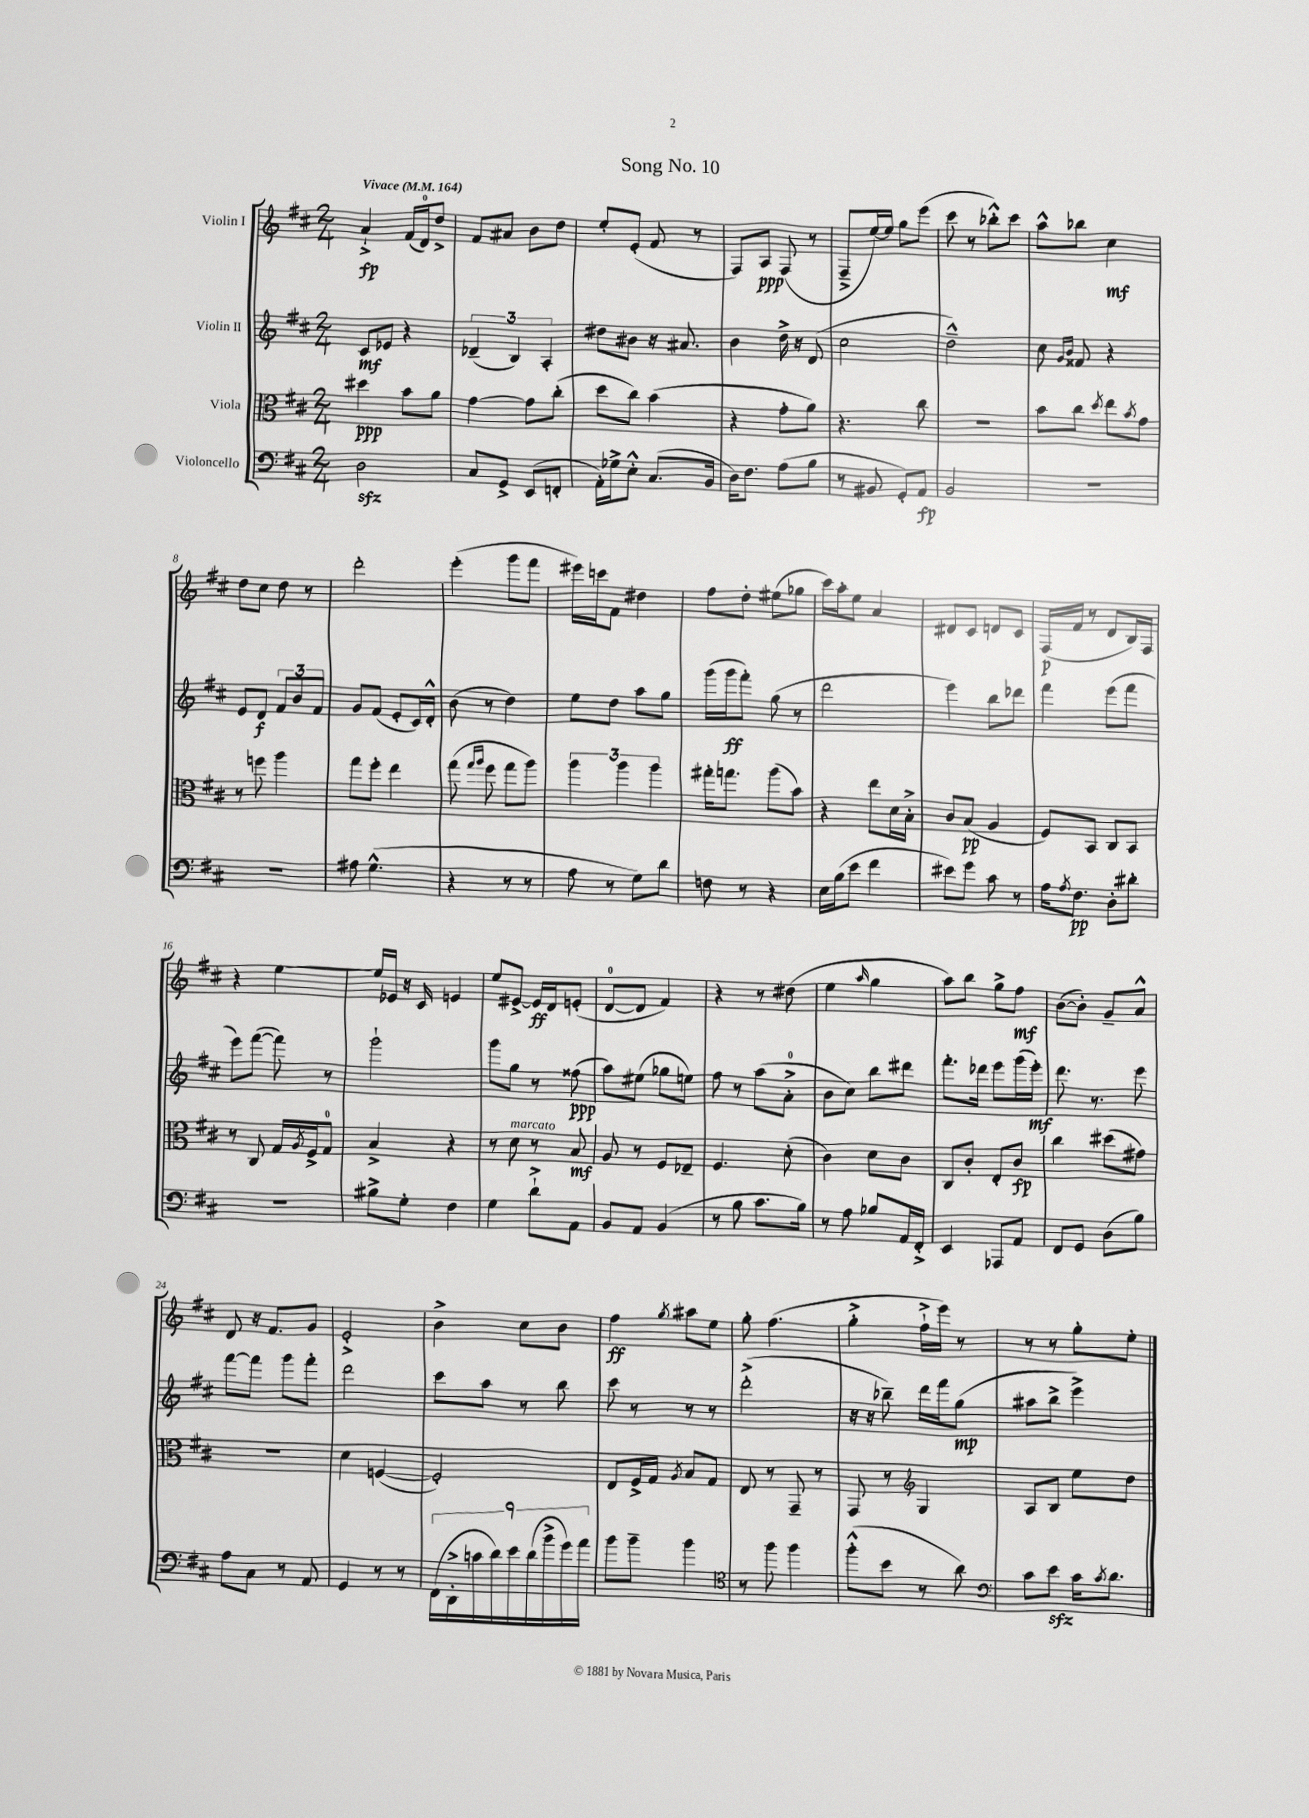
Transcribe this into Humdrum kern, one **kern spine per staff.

**kern	**dynam	**kern	**dynam	**kern	**dynam	**kern	**dynam
*part4	*part4	*part3	*part3	*part2	*part2	*part1	*part1
*staff4	*staff4	*staff3	*staff3	*staff2	*staff2	*staff1	*staff1
*I"Violoncello	*	*I"Viola	*	*I"Violin II	*	*I"Violin I	*
*clefF4	*	*clefC3	*	*clefG2	*	*clefG2	*
*k[f#c#]	*	*k[f#c#]	*	*k[f#c#]	*	*k[f#c#]	*
*M2/4	*	*M2/4	*	*M2/4	*	*M2/4	*
*MM164	*	*MM164	*	*MM164	*	*MM164	*
=1	=1	=1	=1	=1	=1	=1	=1
!	!	!	!	!	!	!LO:TX:a:B:t=Vivace	!
2Dzz\	.	4dd#X\	ppp	8c#/L	mf	4a`^/	fp
.	.	.	.	8e-X/J	.	.	.
.	.	8b\L	.	4r	.	(16f#/LL	.
.	.	.	.	.	.	16d/J)	.
.	.	8a\J	.	.	.	8dd^/J	.
=2	=2	=2	=2	=2	=2	=2	=2
8C#/L	.	[4g\	.	(6d-X~/	.	8f#/L	.
8GG^/J	.	.	.	.	.	8a#X/J	.
.	.	.	.	6B/)	.	.	.
(8EE/L	.	8g\L]	.	.	.	8b\L	.
.	.	.	.	6A'/	.	.	.
8FFn'/J	.	(8cc#'\J	.	.	.	8dd\J	.
=3	=3	=3	=3	=3	=3	=3	=3
16AA'\LL)	.	8dd\L	.	8dd#X\L	.	8ee'/L	.
16G-X^\J	.	.	.	.	.	.	.
8E'^^\J	.	8cc#\J)	.	8b#X\J	.	(8e'/J	.
(8.C#/L	.	(4b\	.	16r	.	8f#/	.
.	.	.	.	8.a#X/	.	.	.
.	.	.	.	.	.	8r	.
16BB/Jk	.	.	.	.	.	.	.
=4	=4	=4	=4	=4	=4	=4	=4
16D\KL)	.	4r	.	4b\	.	8F#/L)	.
8.F#\J	.	.	.	.	.	.	.
.	.	.	.	.	.	8A/J	ppp
(8A\L	.	8g'\L	.	16dd^\	.	(8F#/	.
.	.	.	.	16r	.	.	.
8B\J	.	8a\J)	.	(8d/	.	8r	.
=5	=5	=5	=5	=5	=5	=5	=5
8r	.	4.r	.	2cc#\	.	8F#~^/L	.
8BB#X/	.	.	.	.	.	[16ee/L)	.
.	.	.	.	.	.	16ee/JJ]	.
8GG'/L)	.	.	.	.	.	8gg\L	.
8AA/J	fp	8cc#\	.	.	.	(8eee\J	.
=6	=6	=6	=6	=6	=6	=6	=6
2BB/	.	2r	.	2dd~^^\)	.	8ccc#\	.
.	.	.	.	.	.	8r	.
.	.	.	.	.	.	8bb-X'^^\L)	.
.	.	.	.	.	.	8ccc#\J	.
=7	=7	=7	=7	=7	=7	=7	=7
2r	.	8b\L	.	8cc#\	.	8aa^^\L	.
.	.	.	.	16qqg/LL	.	.	.
.	.	.	.	16qqb/JJ	.	.	.
.	.	8cc#\J	.	8f##X/	.	8bb-X\J	.
.	.	8qdd/	.	.	.	.	.
.	.	8ee\L	.	4r	.	4cc#\	mf
.	.	8qb/	.	.	.	.	.
.	.	8g\J	.	.	.	.	.
!!LO:LB:g=z
=8	=8	=8	=8	=8	=8	=8	=8
2r	.	8r	.	8e/L	.	8dd\L	.
.	.	8ffn\	.	8d/J	f	8cc#\J	.
.	.	4aa\	.	12f#/L	.	8dd\	.
.	.	.	.	12b/	.	.	.
.	.	.	.	.	.	8r	.
.	.	.	.	12f#/J	.	.	.
=9	=9	=9	=9	=9	=9	=9	=9
8A#X\	.	8gg\L	.	8g/L	.	2ddd'\	.
(4.G^^\	.	8ff#'\J	.	(8f#/J	.	.	.
.	.	4ee\	.	8e'/L	.	.	.
.	.	.	.	16c#/L)	.	.	.
.	.	.	.	16d'^^/JJ	.	.	.
=10	=10	=10	=10	=10	=10	=10	=10
4r	.	(8gg\	.	(8b\	.	(4eee'\	.
.	.	16qqgg/LL	.	.	.	.	.
.	.	16qqaa/JJ	.	.	.	.	.
.	.	8ff#\	.	8r	.	.	.
8r	.	8gg\L	.	4dd\)	.	8ggg\L	.
8r	.	8aa\J)	.	.	.	8fff#\J	.
=11	=11	=11	=11	=11	=11	=11	=11
8A\	.	6aa\	.	8ee\L	.	16eee#X\LL)	.
.	.	.	.	.	.	16cccn\J	.
8r	.	.	.	8dd\J	.	8f#\J	.
.	.	6aa\	.	.	.	.	.
8G\L)	.	.	.	8aa\L	.	4dd#X\	.
.	.	6aa\	.	.	.	.	.
8d\J	.	.	.	8gg\J	.	.	.
=12	=12	=12	=12	=12	=12	=12	=12
8Fn\	.	16gg#X'\KL	.	(16ggg\LL	.	8ff#\L	.
.	.	8.ggn\J	.	16ggg\J	ff	.	.
8r	.	.	.	8fff#'\J)	.	8dd'\J	.
4r	.	(8aa\L	.	(8gg\	.	(8ee#X\L	.
.	.	8b\J)	.	8r	.	8gg-X\J	.
=13	=13	=13	=13	=13	=13	=13	=13
16E\LL	.	4r	.	2ddd\	.	16ccc#\LL)	.
(16B\J	.	.	.	.	.	16aa'\J	.
8e\J	.	.	.	.	.	8ee\J	.
4f#\	.	8ee\L	.	.	.	4a/	.
.	.	16d\L	.	.	.	.	.
.	.	16B'^\JJ	.	.	.	.	.
=14	=14	=14	=14	=14	=14	=14	=14
8e#X\L)	.	8c#/L	.	4eee\)	.	8d#X/L	.
8g\J	.	(8B/J	pp	.	.	8c#/J	.
8c#\	.	4A/	.	8bb\L	.	8dn/L	.
8r	.	.	.	8ddd-X\J	.	8c#/J	.
=15	=15	=15	=15	=15	=15	=15	=15
16A\KL	.	8F#/L)	.	4fff#\	.	(16F#/LL	p
8qA/	.	.	.	.	.	.	.
8.F#\J	pp	.	.	.	.	16f#/JJ	.
.	.	8BB/J	.	.	.	8r	.
8D'\L	.	8C#/L	.	(8eee\L	.	8d/L	.
8d#X'\J	.	8BB/J	.	8fff#\J	.	16B/L)	.
.	.	.	.	.	.	16F#/JJ	.
!!LO:LB:g=z
=16	=16	=16	=16	=16	=16	=16	=16
2r	.	8r	.	8eee\L)	.	4r	.
.	.	8C#/	.	([8fff#\J	.	.	.
.	.	16G/LL	.	8fff#\])	.	[4ee\	.
.	.	8qA/	.	.	.	.	.
.	.	16F#^/J	.	.	.	.	.
.	.	8G/J	.	8r	.	.	.
=17	=17	=17	=17	=17	=17	=17	=17
8B#X^\L	.	4B^/	.	2ggg`\	.	16ee/LL]	.
.	.	.	.	.	.	16e-X/JJ	.
8G'\J	.	.	.	.	.	16r	.
.	.	.	.	.	.	16c#/	.
4F#\	.	4r	.	.	.	4en/	.
=18	=18	=18	=18	=18	=18	=18	=18
4G\	.	8r	.	8ggg\L	.	8ee/L	.
!	!	!LO:TX:a:i:t=marcato	!	!	!	!	!
.	.	8d\	.	8gg\J	.	[8e#X^/J	.
8d`^\L	.	8r	.	8r	.	16e#/LL]	ff
.	.	.	.	.	.	16d/J	.
8AA\J	.	8B/	mf	(8ff##X\	ppp	(8en'/J	.
=19	=19	=19	=19	=19	=19	=19	=19
8BB/L	.	8A/	.	8aa\L)	.	[8d/L	.
8AA/J	.	8r	.	(8ee#X\J	.	8d/J]	.
(4BB/	.	8F#/L	.	8gg-X\L	.	4f#/)	.
.	.	8E-X~/J	.	8een\J)	.	.	.
=20	=20	=20	=20	=20	=20	=20	=20
8r	.	4.F#/	.	8ff#\	.	4r	.
8B\	.	.	.	8r	.	.	.
8.c#\L	.	.	.	(8aa\L	.	8r	.
.	.	(8d'\	.	8a'^\J	.	(8dd#X\	.
16B\Jk)	.	.	.	.	.	.	.
=21	=21	=21	=21	=21	=21	=21	=21
8r	.	4c#\)	.	8b\L	.	4ee\	.
8A\	.	.	.	8cc#\J)	.	.	.
.	.	.	.	.	.	16qqaa/	.
8B-X/L	.	8d\L	.	8bb\L	.	4gg\	.
16AA/L	.	8c#\J	.	8ddd#X\J	.	.	.
16FF#'^/JJ	.	.	.	.	.	.	.
=22	=22	=22	=22	=22	=22	=22	=22
4EE/	.	8C#/L	.	8.fff#'\L	.	8aa\L)	.
.	.	8c#'/J	.	.	.	8bb\J	.
.	.	.	.	16ddd-X\Jk	.	.	.
8AAA-X/L	.	8E'/L	.	8eee\L	.	8gg^\L	.
8AA/J	.	8c#/J	fp	(16ggg\L	.	8ff#\J	mf
.	.	.	.	16eee'\JJ)	mf	.	.
=23	=23	=23	=23	=23	=23	=23	=23
8FF#/L	.	4cc#\	.	8.ddd\	.	([8b\L	.
8GG/J	.	.	.	.	.	8b'\J])	.
.	.	.	.	8.r	.	.	.
(8D\L	.	(8dd#X\L	.	.	.	8g~/L	.
8B\J)	.	8g#X\J)	.	8eee\	.	8a^^/J	.
!!LO:LB:g=z
=24	=24	=24	=24	=24	=24	=24	=24
8A\L	.	2r	.	[8fff#\L	.	8d/	.
8C#\J	.	.	.	8fff#\J]	.	16r	.
.	.	.	.	.	.	8.f#/L	.
8r	.	.	.	8ggg\L	.	.	.
8AA/	.	.	.	8fff#'\J	.	8g/J	.
=25	=25	=25	=25	=25	=25	=25	=25
4GG/	.	4d\	.	2ddd\	.	2e'^/	.
8r	.	([4Fn/	.	.	.	.	.
8r	.	.	.	.	.	.	.
=26	=26	=26	=26	=26	=26	=26	=26
(18FF#\LL	.	2F'/])	.	8ccc#\L	.	4b^\	.
18DD'^\	.	.	.	.	.	.	.
18cn\	.	.	.	.	.	.	.
.	.	.	.	8aa\J	.	.	.
18d\)	.	.	.	.	.	.	.
18e\	.	.	.	.	.	.	.
.	.	.	.	8r	.	8cc#\L	.
(18d\	.	.	.	.	.	.	.
18b^\	.	.	.	.	.	.	.
.	.	.	.	8bb\	.	8b\J	.
18g\)	.	.	.	.	.	.	.
18a\JJ	.	.	.	.	.	.	.
=27	=27	=27	=27	=27	=27	=27	=27
8b\L	.	8E/L	.	8ccc#\	.	4ff#\	ff
8b~\J	.	16F#^/L	.	8r	.	.	.
.	.	16G/JJ	.	.	.	.	.
.	.	8qA/	.	.	.	8qgg/	.
4b\	.	8B/L	.	8r	.	8aa#X\L	.
.	.	8G/J	.	8r	.	8ee\J	.
=28	=28	=28	=28	=28	=28	=28	=28
*clefC4	*	*	*	*	*	*	*
8r	.	8E/	.	(2ddd'^\	.	8gg'\	.
8ff#\	.	8r	.	.	.	(4.ff#\	.
4ff#\	.	8GG~/	.	.	.	.	.
.	.	8r	.	.	.	.	.
=29	=29	=29	=29	=29	=29	=29	=29
(8ff#'^^\L	.	8GG/	.	16r	.	4gg'^\	.
.	.	.	.	16r	.	.	.
8b\J	.	8r	.	8bb-X~\)	.	.	.
*	*	*clefG2	*	*	*	*	*
8r	.	4G/	.	16ddd\LL	.	16ff#`^\LL	.
.	.	.	.	16fff#\J	.	16eee\JJ)	.
8a\)	.	.	.	(8gg\J	mp	8r	.
=30	=30	=30	=30	=30	=30	=30	=30
*clefF4	*	*	*	*	*	*	*
8c#\L	.	8A/L	.	8aa#X\L	.	8r	.
8ezz\J	.	8B/J	.	8bb^\J	.	8r	.
16c#\KL	.	8ee\L	.	4eee^\)	.	8gg'\L	.
8qc#/	.	.	.	.	.	.	.
8.d\J	.	.	.	.	.	.	.
.	.	8dd\J	.	.	.	8ee'\J	.
==	==	==	==	==	==	==	==
*-	*-	*-	*-	*-	*-	*-	*-
